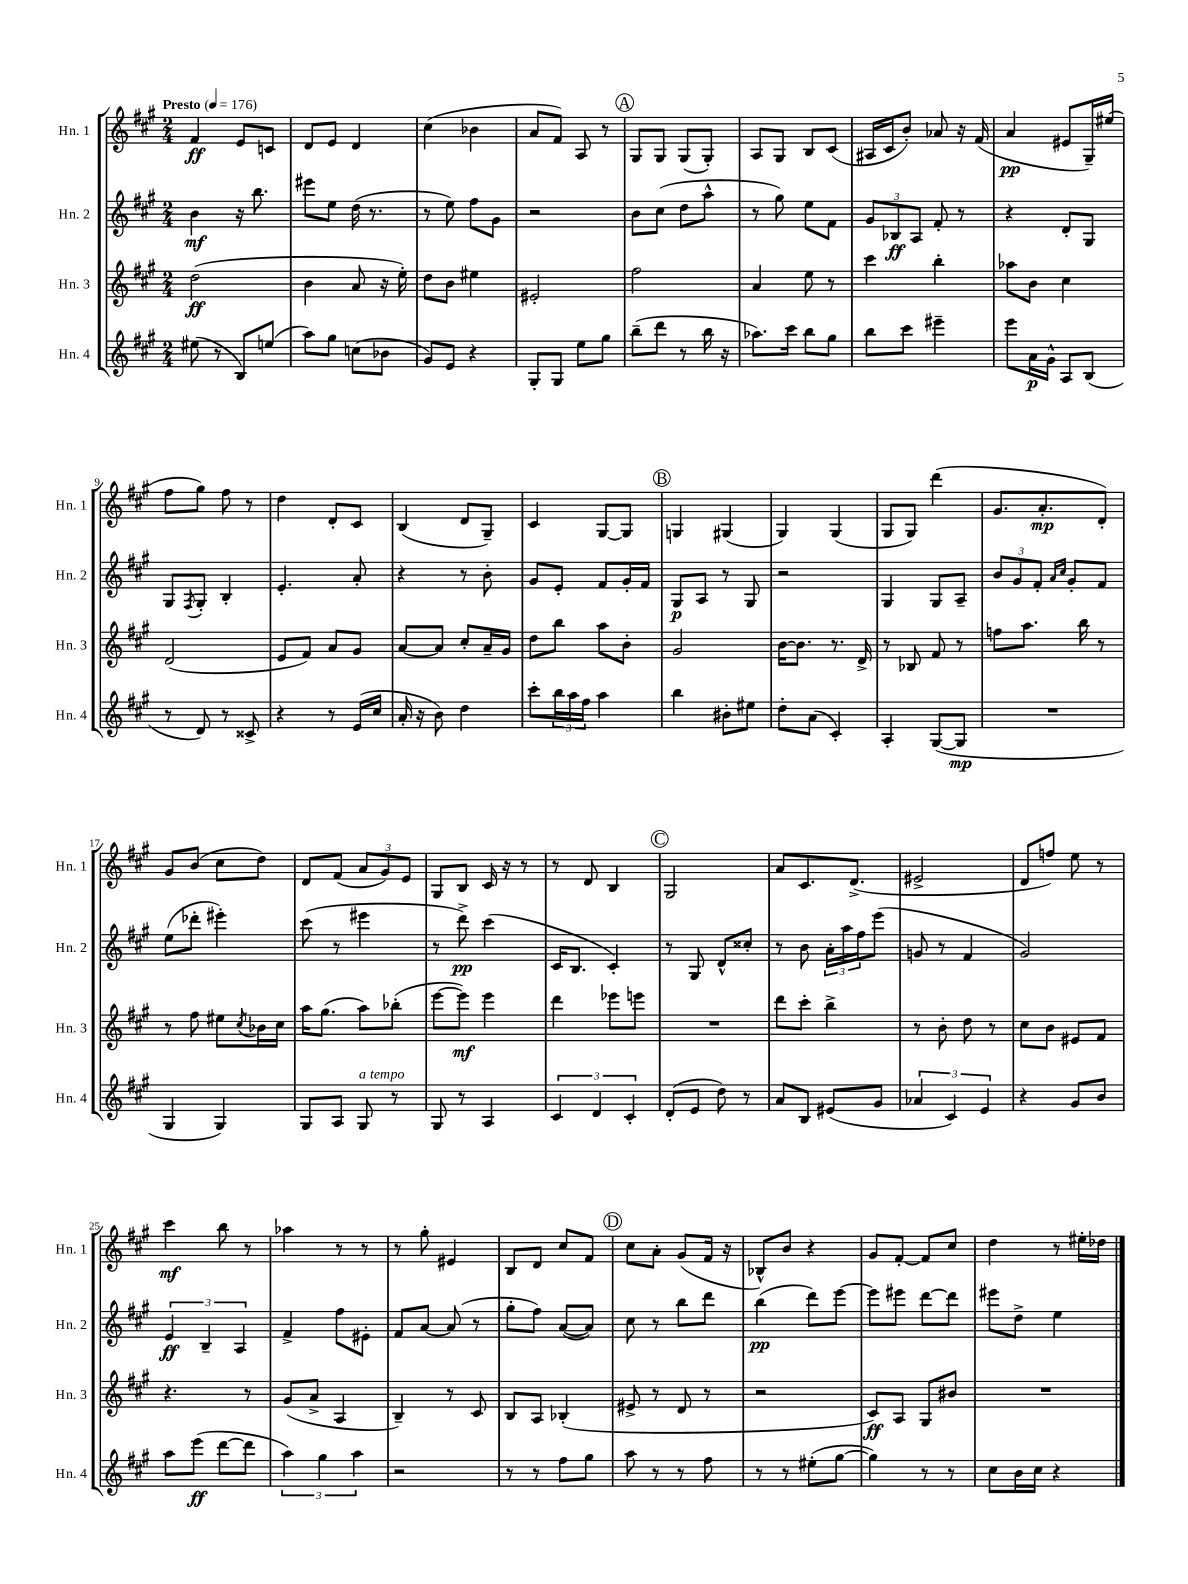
<<
\new StaffGroup <<
\new Staff = "s0" \with { instrumentName = "Hn. 1" shortInstrumentName = "Hn. 1" } {
    \clef treble \key a \major \numericTimeSignature \time 2/4 \tempo "Presto" 4 = 176
    fis'4\ff e'8 c'8 |
    d'8 e'8 d'4 |
    cis''4( bes'4 |
    a'8 fis'8) a8 r8 |
    \mark \markup { \circle "A" } gis8 gis8 gis8( gis8-.) |
    a8 gis8 b8 cis'8( |
    ais16 cis'16 b'8-.) aes'8 r16 fis'16( |
    a'4\pp eis'8 gis16--) eis''16( |
    fis''8 gis''8) fis''8 r8 |
    d''4 d'8-. cis'8 |
    b4( d'8 gis8--) |
    cis'4 gis8~ gis8 |
    \mark \markup { \circle "B" } g4 gis4( |
    gis4) gis4( |
    gis8 gis8) d'''4( |
    gis'8. a'8.-.\mp d'8-.) |
    gis'8 b'8( cis''8 d''8) |
    d'8 fis'8( \tuplet 3/2 { a'8 gis'8) e'8 } |
    gis8 b8 cis'16 r16 r8 |
    r8 d'8 b4 |
    \mark \markup { \circle "C" } gis2 |
    a'8 cis'8. d'8.->( |
    eis'2-> |
    d'8 f''8) e''8 r8 |
    cis'''4\mf b''8 r8 |
    aes''4 r8 r8 |
    r8 gis''8-. eis'4 |
    b8 d'8 cis''8 fis'8 |
    \mark \markup { \circle "D" } cis''8 a'8-. gis'8( fis'16 r16 |
    bes8-^) b'8 r4 |
    gis'8 fis'8~-. fis'8 cis''8 |
    d''4 r8 eis''16-. des''16 \bar "|." |
}
\new Staff = "s1" \with { instrumentName = "Hn. 2" shortInstrumentName = "Hn. 2" } {
    \clef treble \key a \major \numericTimeSignature \time 2/4
    b'4\mf r16 b''8. |
    eis'''8 e''8 d''16( r8. |
    r8 e''8) fis''8 gis'8 |
    r2 |
    \mark \markup { \circle "A" } b'8 cis''8( d''8 a''8-^ |
    r8 gis''8) e''8 fis'8 |
    \tuplet 3/2 { gis'8 bes8\ff a8 } fis'8-. r8 |
    r4 d'8-. gis8 |
    gis8 \acciaccatura { fis8 } gis8-. b4-. |
    e'4.-. a'8-. |
    r4 r8 b'8-. |
    gis'8 e'8-. fis'8 gis'16-. fis'16 |
    \mark \markup { \circle "B" } gis8\p a8 r8 gis8 |
    r2 |
    gis4 gis8 a8-- |
    \tuplet 3/2 { b'8 gis'8 fis'8-. } \grace { a'16 cis''16 } gis'8-. fis'8 |
    e''8( des'''8-. eis'''4-.) |
    cis'''8( r8 eis'''4 |
    r8 d'''8->\pp) cis'''4( |
    cis'16 b8. cis'4-.) |
    \mark \markup { \circle "C" } r8 gis8 d'8-^ cisis''8-. |
    r8 b'8 \tuplet 3/2 { a'16-. a''16 fis''16 } e'''8( |
    g'8 r8 fis'4 |
    gis'2) |
    \tuplet 3/2 { e'4\ff b4-- a4 } |
    fis'4-> fis''8 eis'8-. |
    fis'8 a'8~ a'8( r8 |
    gis''8-. fis''8) a'8~( a'8) |
    \mark \markup { \circle "D" } cis''8 r8 b''8 d'''8 |
    b''4\pp( d'''8) e'''8~ |
    e'''8 eis'''8 d'''8~ d'''8 |
    eis'''8 d''8-> e''4 \bar "|." |
}
\new Staff = "s2" \with { instrumentName = "Hn. 3" shortInstrumentName = "Hn. 3" } {
    \clef treble \key a \major \numericTimeSignature \time 2/4
    d''2\ff( |
    b'4 a'8 r16 e''16-.) |
    d''8 b'8 eis''4 |
    eis'2-. |
    \mark \markup { \circle "A" } fis''2 |
    a'4 e''8 r8 |
    cis'''4 b''4-. |
    aes''8 b'8 cis''4 |
    d'2( |
    e'8 fis'8) a'8 gis'8 |
    a'8~ a'8 cis''8-. a'16-- gis'16 |
    d''8 b''8 a''8 b'8-. |
    \mark \markup { \circle "B" } gis'2 |
    b'16~ b'8. r8. d'16-> |
    r8 bes8 fis'8 r8 |
    f''8 a''8. b''16 r8 |
    r8 fis''8 eis''8 \acciaccatura { cis''8 } bes'16 cis''16 |
    a''16 gis''8.( a''8) bes''8-.( |
    e'''8~ e'''8\mf) e'''4 |
    d'''4 ees'''8 e'''8 |
    \mark \markup { \circle "C" } R2 |
    d'''8 cis'''8-. b''4-> |
    r8 b'8-. d''8 r8 |
    cis''8 b'8 eis'8 fis'8 |
    r4. r8 |
    gis'8( a'8-> a4 |
    b4--) r8 cis'8 |
    b8 a8 bes4-.( |
    \mark \markup { \circle "D" } eis'8-> r8 d'8 r8 |
    r2 |
    cis'8\ff) a8 gis8 bis'8 |
    R2 \bar "|." |
}
\new Staff = "s3" \with { instrumentName = "Hn. 4" shortInstrumentName = "Hn. 4" } {
    \clef treble \key a \major \numericTimeSignature \time 2/4
    eis''8( r8 b8) e''8( |
    a''8) gis''8 c''8( bes'8 |
    gis'8) e'8 r4 |
    gis8-. gis8 e''8 gis''8 |
    \mark \markup { \circle "A" } b''8--( d'''8 r8 b''16 r16 |
    aes''8.) cis'''16 b''8 gis''8 |
    b''8 cis'''8 eis'''4-- |
    e'''8 a'16\p gis'16-^ a8 b8( |
    r8 d'8) r8 cisis'8-> |
    r4 r8 e'16( cis''16 |
    a'16-. r16 b'8) d''4 |
    cis'''8-. \tuplet 3/2 { b''16 a''16 fis''16 } a''4 |
    \mark \markup { \circle "B" } b''4 bis'8-. eis''8 |
    d''8-. a'8( cis'4-.) |
    a4-. gis8~( gis8\mp |
    R2 |
    gis4 gis4) |
    gis8 a8 gis8^\markup { \italic "a tempo" } r8 |
    gis8 r8 a4 |
    \tuplet 3/2 { cis'4 d'4 cis'4-. } |
    \mark \markup { \circle "C" } d'8-.( e'8 d''8) r8 |
    a'8 b8 eis'8( gis'8 |
    \tuplet 3/2 { aes'4 cis'4) e'4 } |
    r4 gis'8 b'8 |
    a''8 e'''8\ff( d'''8~ d'''8 |
    \tuplet 3/2 { a''4) gis''4 a''4 } |
    r2 |
    r8 r8 fis''8 gis''8 |
    \mark \markup { \circle "D" } a''8 r8 r8 fis''8 |
    r8 r8 eis''8-.( gis''8~ |
    gis''4) r8 r8 |
    cis''8 b'16 cis''16 r4 \bar "|." |
}
>>
>>
